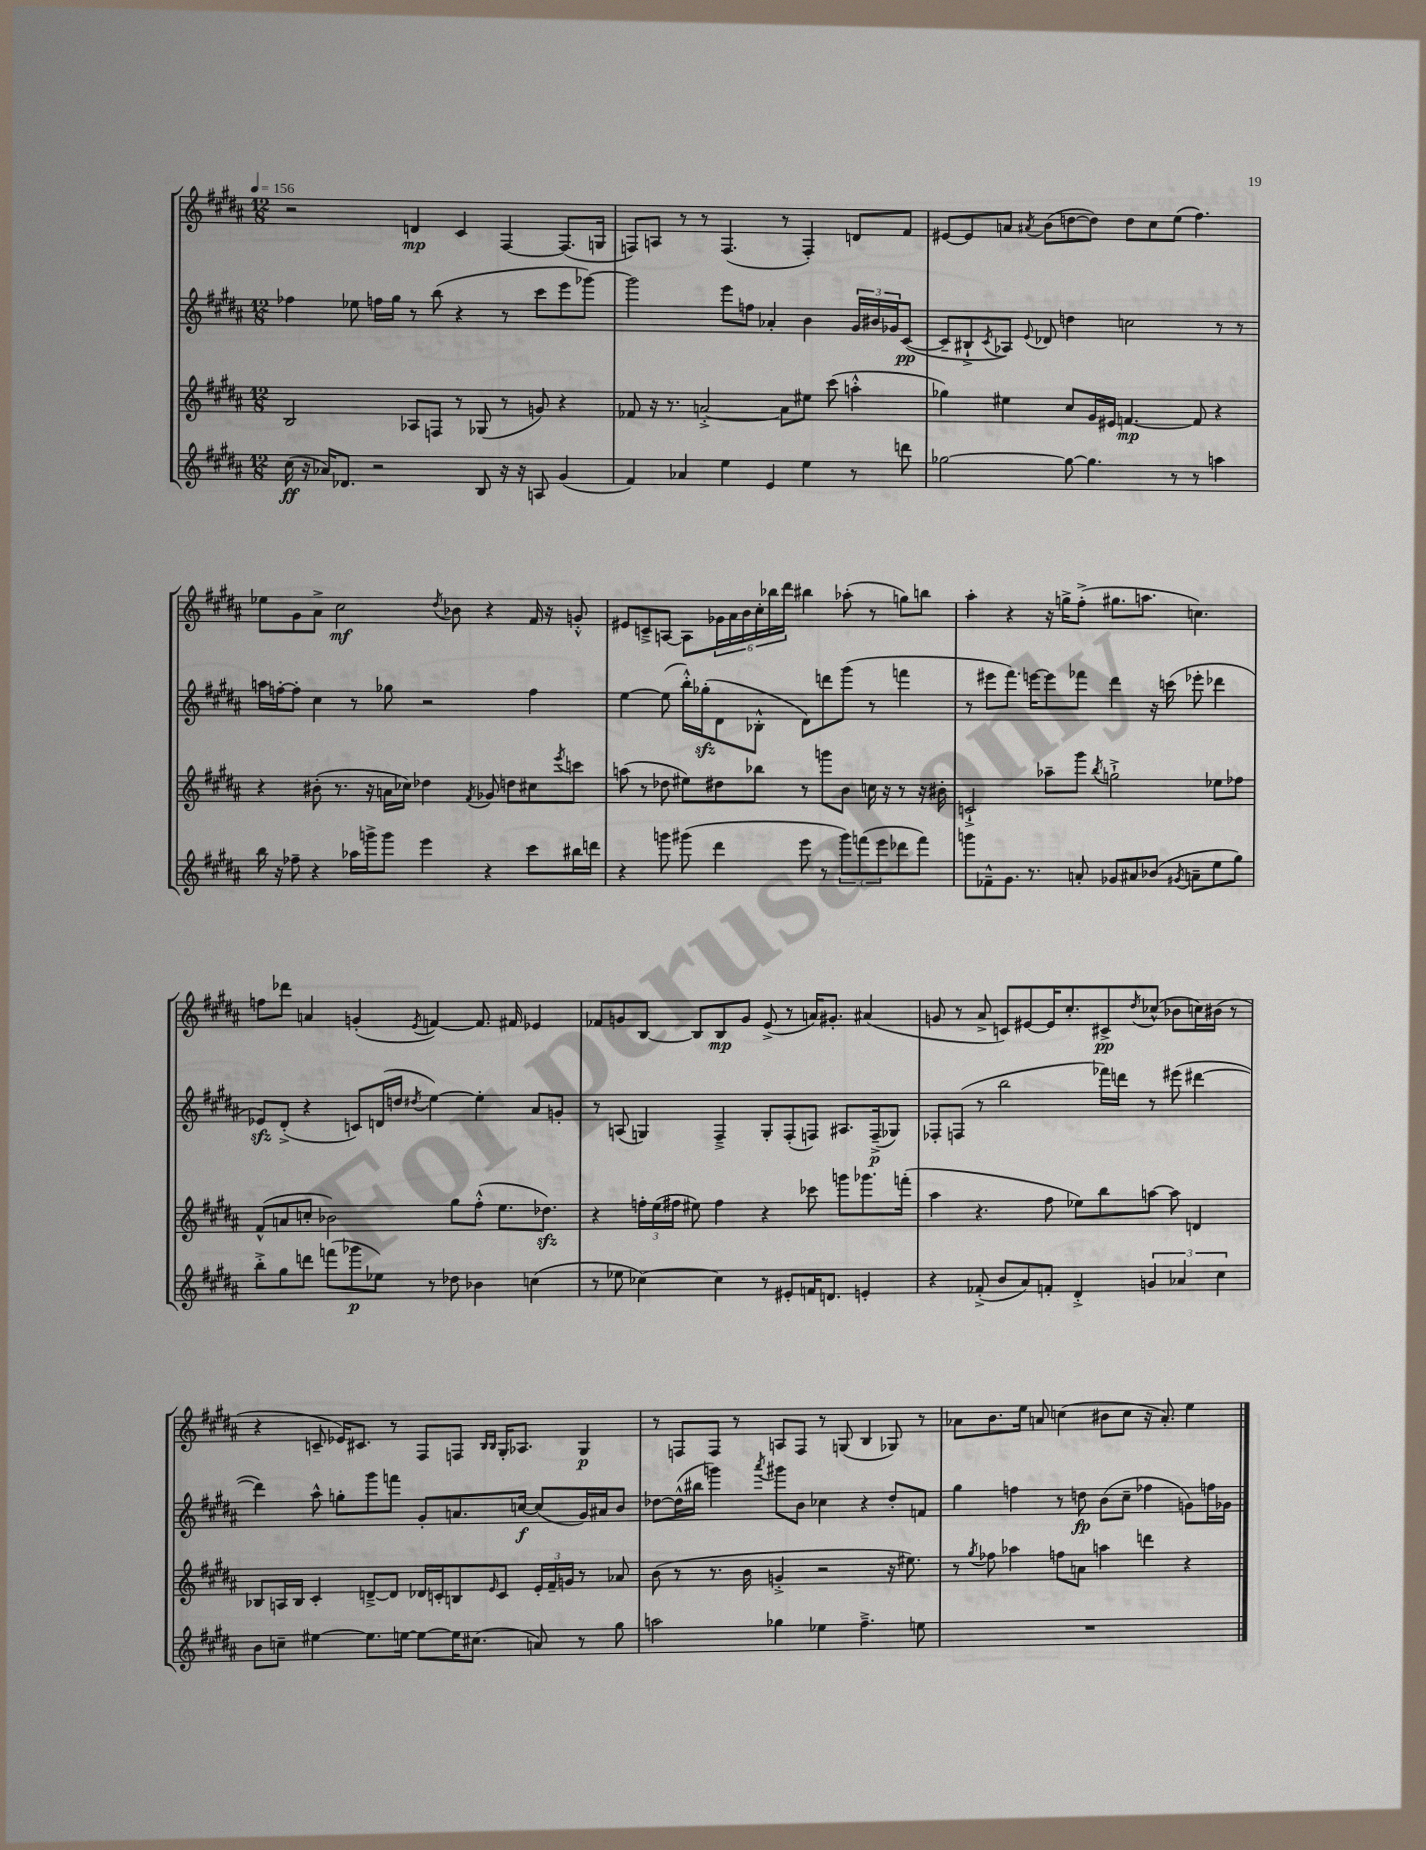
<<
\new StaffGroup <<
\new Staff = "s0" {
    \clef treble \key b \major \numericTimeSignature \time 12/8 \tempo 4 = 156
    r2 d'4\mp cis'4 fis4~ fis8.( g16 |
    f8) a8 r8 r8 f4.( r8 f4-.) d'8 fis'8 |
    eis'8~ eis'8 a'8 \acciaccatura { ais'8 } b'8( d''8~ d''8) d''8 cis''8 e''8( fis''4.) |
    ees''8 gis'8 ais'8-> cis''2\mf \acciaccatura { dis''8 } bes'8 r4 fis'16 r16 g'8-.-^ |
    eis'8 c'8---> a8~ a8 \tuplet 6/4 { ges'16 ais'16 b'16 cis''16-. bes''16 dis'''16 } bis''4 aes''8-.( r8 g''8) b''8 |
    ais''4-. r4 r16 g''16-> fis''8-.->( gis''8. a''8. c''4.) |
    f''8 des'''8 a'4 g'4-.( \acciaccatura { e'8 } f'4~) f'8. fis'16 ees'4 |
    fes'8 g'8 b8~ b8 b8\mp g'8 e'8->( r8 a'16) gis'8.-. ais'4( |
    g'8 r8 ais'8-> c'8) eis'8~ eis'16 cis''8.-. cis'8->\pp \acciaccatura { dis''8 } ces''8-^( bes'8 c''16) bis'16( r8 |
    r4 c'8-- ees'16) cis'8. r8 fis8 f8 \grace { b16 b16 } gis16-. aes8. gis4\p |
    r8 f8 f8 r8 a8 f8 r8 g8( b4 ges8) r8 |
    aes'8 b'8. e''16 a'8 c''4( bis'8 c''8 r16 a'8.-.) e''4 \bar "|." |
}
\new Staff = "s1" {
    \clef treble \key b \major \numericTimeSignature \time 12/8
    fes''4 ees''8 f''16 gis''16 r8 b''8( r4 r8 cis'''8 e'''8 ges'''8~) |
    ges'''2 e'''8 f''8 aes'4-. b'4 \tuplet 3/2 { gis'16 bis'16 ges'16 } cis'8~\pp( |
    cis'8-- bis8-!-> \acciaccatura { cis'8 } aes8) \appoggiatura { e'8 } des'8 d''4 c''2 r8 r8 |
    a''16 f''16~-. f''8-. cis''4 r8 ges''8 r2 f''4 |
    e''4~ e''8( b''16-.-^) ges''16-.\sfz( dis'8 bes8-.-^ dis'8) d'''8 gis'''8( r8 f'''4 |
    r8 eis'''8 fis'''8.) e'''16~ e'''8 fes'''8 dis'''4 r16 c'''16( ees'''8-. des'''4 |
    ees'8\sfz) dis'8-.->( r4 c'8) d'16( d''16 \acciaccatura { dis''8 } e''4~) e''4-. ais'8 g'8-. |
    r8 a8( g4) fis4---> g8-. fis8-.( f8) ais8. f16--->\p( ges8) |
    fes8-. f8( r8 b''2 fes'''16) d'''16 r8 eis'''8( dis'''4~ |
    dis'''4) ais''8-^ g''8-. gis'''8 f'''8 gis'8-. a'8. c''16~\f c''8( gis'16) ais'16 b'8 |
    des''8~ des''16-^( bis''16 g'''4) \acciaccatura { ais'''8 } gis'''8 b'8 ces''4 r4 des''8-. f'8 |
    gis''4 f''4 r8 d''8\fp b'8( cis''8-- fes''4 g'8) f''16 ges'16 \bar "|." |
}
\new Staff = "s2" {
    \clef treble \key b \major \numericTimeSignature \time 12/8
    b2 aes8 f8 r8 ges8( r8 g'8) r4 |
    fes'8 r16 r8. a'2~-.-> a'8 eis''8 cis'''8( a''4-.-^ |
    ges''4) eis''4 cis''8 gis'16 eis'16 f'4.~\mp f'8 r4 |
    r4 bis'8-.( r8. r16 a'16 ces''16) des''4 \acciaccatura { fis'8 } ges'8 d''8 cis''8 \acciaccatura { e'''8 } c'''8 |
    a''8( r8 des''8 eis''8) dis''8 bes''8 r8 g'''8 b'8 c''16 r16 r8 r16 bis'16-. |
    c'2-!-> aes''8-- gis'''8 \acciaccatura { b''8 } g''2-!-> ees''8 fes''8 |
    fis'8-^( a'8 c''8-. bes'2) gis''8 fis''8-.-^( e''8. des''8.\sfz) |
    r4 \tuplet 3/2 { f''16-. e''16( fis''16 } eis''8) fis''4 r4 ces'''8 g'''8 ges'''8. f'''16-.( |
    ais''4 r4. fis''8 ees''8) b''8 a''8~ a''8 d'4 |
    bes8 a16 bes16 cis'4-. d'8~---> d'8 des'16 c'16-. b8 \grace { e'16 } c'8 \tuplet 3/2 { e'16-. fis'16-- g'16 } r8 aes'8 |
    b'8( r8 r8. b'16 g'4-.-> r2 r16 eis''8.) |
    r8 \acciaccatura { gis''8 } fes''8 aes''4 f''8 a'8 a''4 d'''4 r4 \bar "|." |
}
\new Staff = "s3" {
    \clef treble \key b \major \numericTimeSignature \time 12/8
    cis''16\ff( r16 aes'16) des'8. r2 b8 r16 r16 a8 gis'4( |
    fis'4) aes'4 e''4 e'4 e''4 r8 d'''8 |
    ges''2~ ges''8~ ges''4. r8 r8 a''4 |
    b''16 r16 fes''8-- r4 aes''16 g'''16-> g'''8 e'''4 r4 cis'''8 bis''16 d'''16 |
    r4 g'''8 gis'''8( dis'''4 e'''8 r8 \tuplet 3/2 { gis'''8) f'''8( e'''8 } des'''8 f'''8) |
    g'''8 fes'8---^ gis'8. r8. a'8-. ges'8 ais'8 bes'8( \acciaccatura { gis'8 } a'8-- e''8 gis''8) |
    b''8-.-> gis''8 d'''8 f'''8( ges'''8\p ees''8) r8 des''8 bes'4 c''4( |
    r8 ees''8 ces''4~) ces''4 r8 eis'8-. f'16 d'8. e'4-. |
    r4 fes'8-.->( b'8 ais'8) f'8-. dis'4-.-> \tuplet 3/2 { g'4 aes'4 cis''4 } |
    b'8 c''8-- eis''4~ eis''8. e''16~ e''8~ e''16 cis''8.( a'8) r8 gis''8 |
    a''2 ges''4 ees''4 fis''4.---> e''8 |
    R1. \bar "|." |
}
>>
>>
\layout { \context { \Score \remove "Bar_number_engraver" } }
